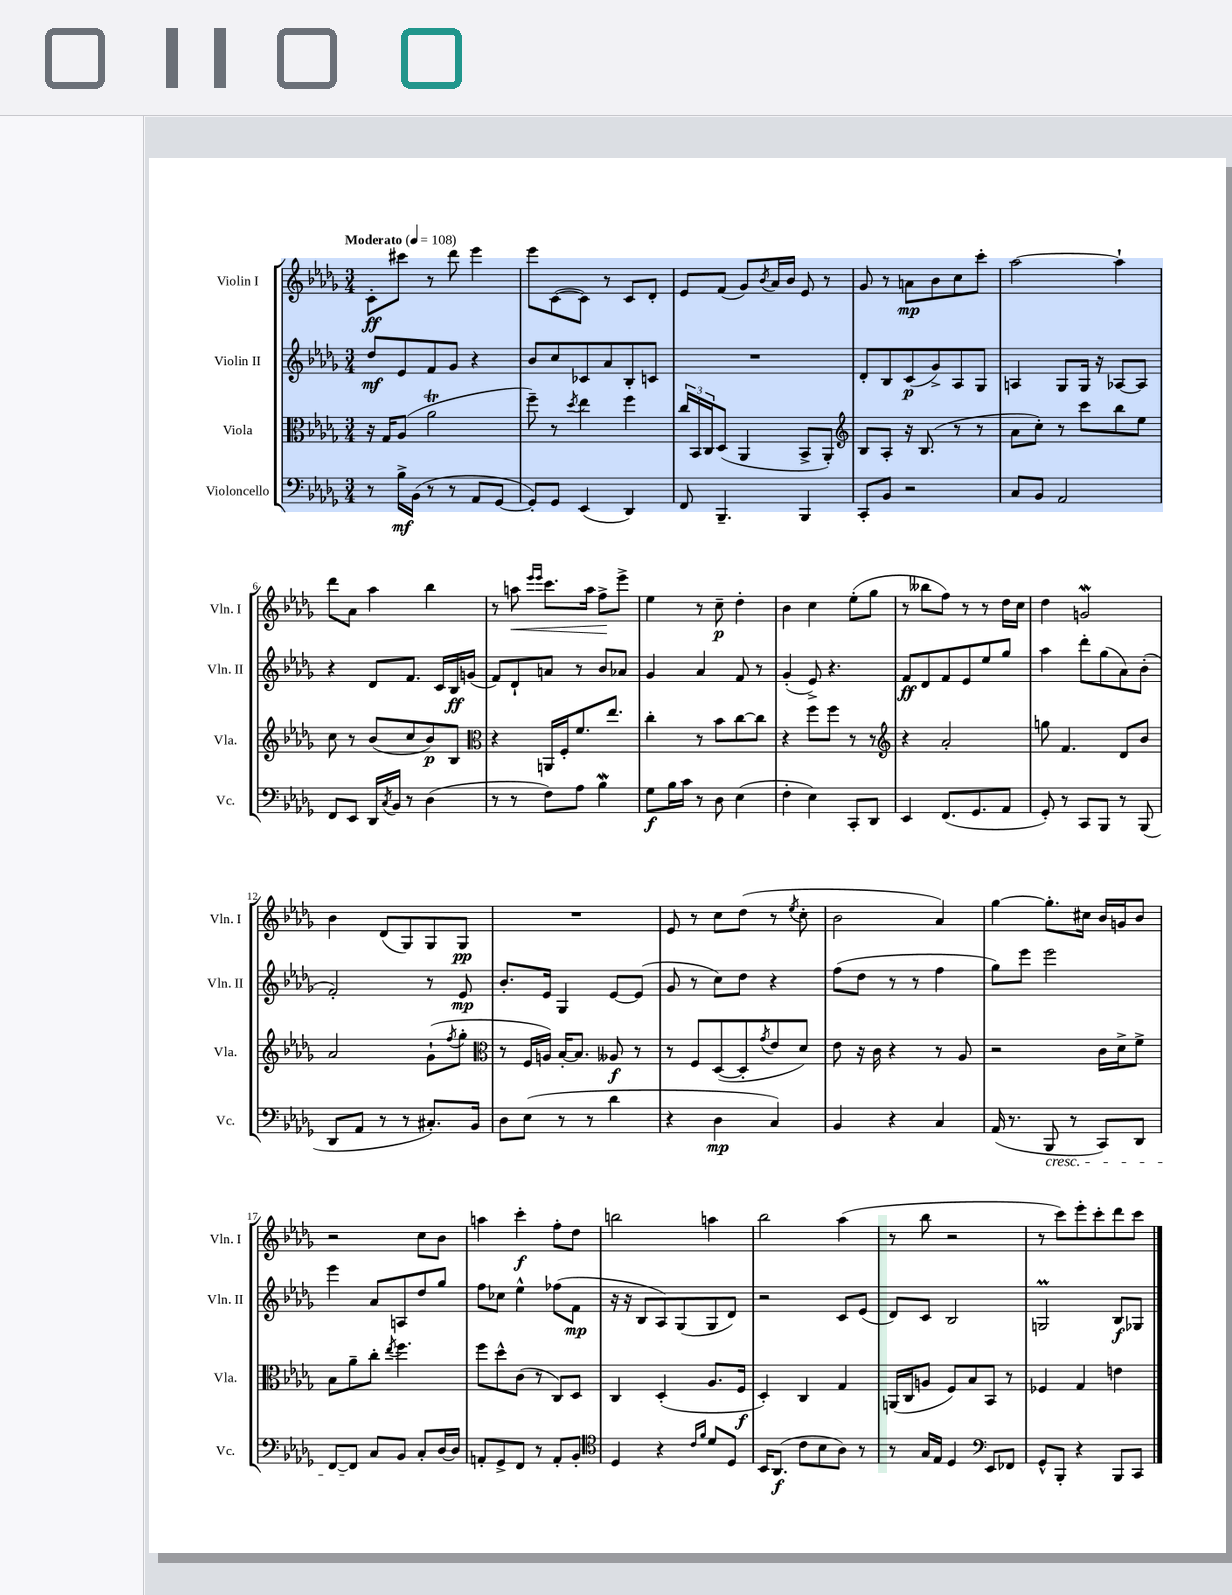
<<
\new StaffGroup <<
\new Staff = "s0" \with { instrumentName = "Violin I" shortInstrumentName = "Vln. I" } {
    \clef treble \key des \major \numericTimeSignature \time 3/4 \tempo "Moderato" 4 = 108
    c'8-.\ff cis'''8 r8 des'''8 ees'''4 |
    ees'''8 c'8~( c'8) r8 c'8 des'8-. |
    ees'8 f'8( ges'8) \acciaccatura { bes'8 } aes'16 bes'16 ees'8 r8 |
    ges'8 r8 a'8\mp bes'8 c''8 c'''8-. |
    aes''2~ aes''4-! |
    des'''8 aes'8 aes''4 bes''4 |
    r8 a''8\< \grace { ees'''16 ees'''16 } c'''8. a''16 f''8->\! ees'''8-> |
    ees''4 r8 c''8--\p des''4-. |
    bes'4 c''4 ees''8-.( ges''8 |
    r8 beses''8 f''8) r8 r8 des''16 c''16 |
    des''4 g'2\mordent |
    bes'4 des'8( ges8) ges8 ges8\pp |
    R2. |
    ees'8 r8 c''8 des''8( r8 \acciaccatura { ees''8 } c''8-. |
    bes'2 aes'4) |
    ges''4~ ges''8.-. cis''16 bes'16 g'16 bes'8 |
    r2 c''8 bes'8 |
    a''4 c'''4-.\f f''8-. des''8 |
    b''2 a''4 |
    bes''2 aes''4( |
    r8 bes''8 r2 |
    r8 c'''8) ees'''8-. c'''8-. des'''8 c'''8 \bar "|." |
}
\new Staff = "s1" \with { instrumentName = "Violin II" shortInstrumentName = "Vln. II" } {
    \clef treble \key des \major \numericTimeSignature \time 3/4
    des''8\mf ees'8 f'8 ges'8 r4 |
    bes'8 c''8 ces'8 aes'8 bes8-. c'8 |
    R2. |
    des'8-. bes8 c'8\p( ges'8->) aes8 ges8 |
    a4 ges8 ges16 r16 aes8~ aes8 |
    r4 des'8 f'8. c'16 bes16\ff g'16( |
    f'8) des'8-! a'8 r8 bes'8 aes'8 |
    ges'4 aes'4 f'8 r8 |
    ges'4-.( ees'8->) r4. |
    f'8\ff des'8 f'8 ees'8 ees''8 ges''8 |
    aes''4 des'''8-. ges''8( aes'8) bes'8-.( |
    f'2-.) r8 ees'8\mp |
    bes'8.-. ees'16 ges4 ees'8~ ees'8( |
    ges'8 r8 c''8) des''8 r4 |
    f''8( des''8 r8 r8 f''4 |
    ges''8) ees'''8 ees'''2 |
    ees'''4 aes'8 a8 des''8 ges''8 |
    f''8 ces''8 ees''4-^ fes''8( f'8\mp |
    r16 r16 bes8 aes8) ges8( ges8 des'8) |
    r2 c'8 ees'8( |
    des'8) c'8 bes2 |
    g2\prall bes8\f ges8 \bar "|." |
}
\new Staff = "s2" \with { instrumentName = "Viola" shortInstrumentName = "Vla." } {
    \clef alto \key des \major \numericTimeSignature \time 3/4
    r16 ges16 aes8( aes'2\trill |
    f''8--) r8 \acciaccatura { des''8 } ees''4 f''4 |
    \tuplet 3/2 { c''16 bes,16 c16 } des8( aes,4 bes,8-> aes,8-.) |
    \clef treble bes8 aes8-. r16 bes8.( r8 r8 |
    aes'8 c''8-.) r8 c'''8 bes''8 ees''8 |
    c''8 r8 bes'8( c''8 bes'8\p) bes8 |
    \clef alto r4 a,16 f16-. f'8. ees''8. |
    c''4-. r8 bes'8 c''8~ c''8 |
    r4 f''8 f''8 r8 r8 |
    \clef treble r4 aes'2-. |
    g''8 f'4. des'8 bes'8 |
    aes'2 ges'8-!( \acciaccatura { f''8 } ges''8-. |
    \clef alto r8 f16 a16) bes16~-. bes8. aeses8\f r8 |
    r8 f8 des8~( des8-. \acciaccatura { ges'8 } ees'8 des'8) |
    ees'8 r16 c'16 r4 r8 aes8 |
    r2 c'16 des'16-> f'8-> |
    bes8 aes'8-- c''8-. \acciaccatura { ees''8 } f''4. |
    f''8 des''8-^ c'8( r8 c8) des8 |
    c4 des4-.( aes8. f16\f |
    des4-.) c4 ges4 |
    a,16( c16 a8 f8) bes8 bes,8 r8 |
    fes4 ges4 e'4 \bar "|." |
}
\new Staff = "s3" \with { instrumentName = "Violoncello" shortInstrumentName = "Vc." } {
    \clef bass \key des \major \numericTimeSignature \time 3/4
    r8 bes16->\mf bes,16( r8 r8 aes,8 ges,8~ |
    ges,8-.) ges,8 ees,4( des,4) |
    f,8 bes,,4.-- bes,,4 |
    c,8-. bes,8 r2 |
    c8 bes,8 aes,2 |
    f,8 ees,8 des,16 \acciaccatura { c8 } bes,16 r8 des4( |
    r8 r8 f8) aes8 bes4\mordent |
    ges8\f bes16 c'16 r8 des8 ees4( |
    f4-. ees4) c,8-. des,8 |
    ees,4 f,8.( ges,8. aes,8 |
    ges,8-.) r8 c,8 bes,,8 r8 bes,,8( |
    des,8 aes,8 r8 r8 cis8.-.) bes,16 |
    des8 ees8( r8 r8 des'4 |
    r4 des4\mp c4) |
    bes,4 r4 c4 |
    aes,16( r8. bes,,8\cresc r8 c,8) des,8 |
    f,8~ f,8\! c8 bes,8 c8-. des16~ des16 |
    a,8-. ges,8-> f,8 r8 a,8-. bes,8-. |
    \clef tenor des4 r4 \grace { c'16 f'16 } des'8 des8 |
    bes,16 aes,8.\f( c'8 bes8 aes8) r8 |
    r8 ges16 ees16 des4 \clef bass ees,8 fes,8 |
    ges,8-^ bes,,8-. r4 bes,,8 c,8 \bar "|." |
}
>>
>>
